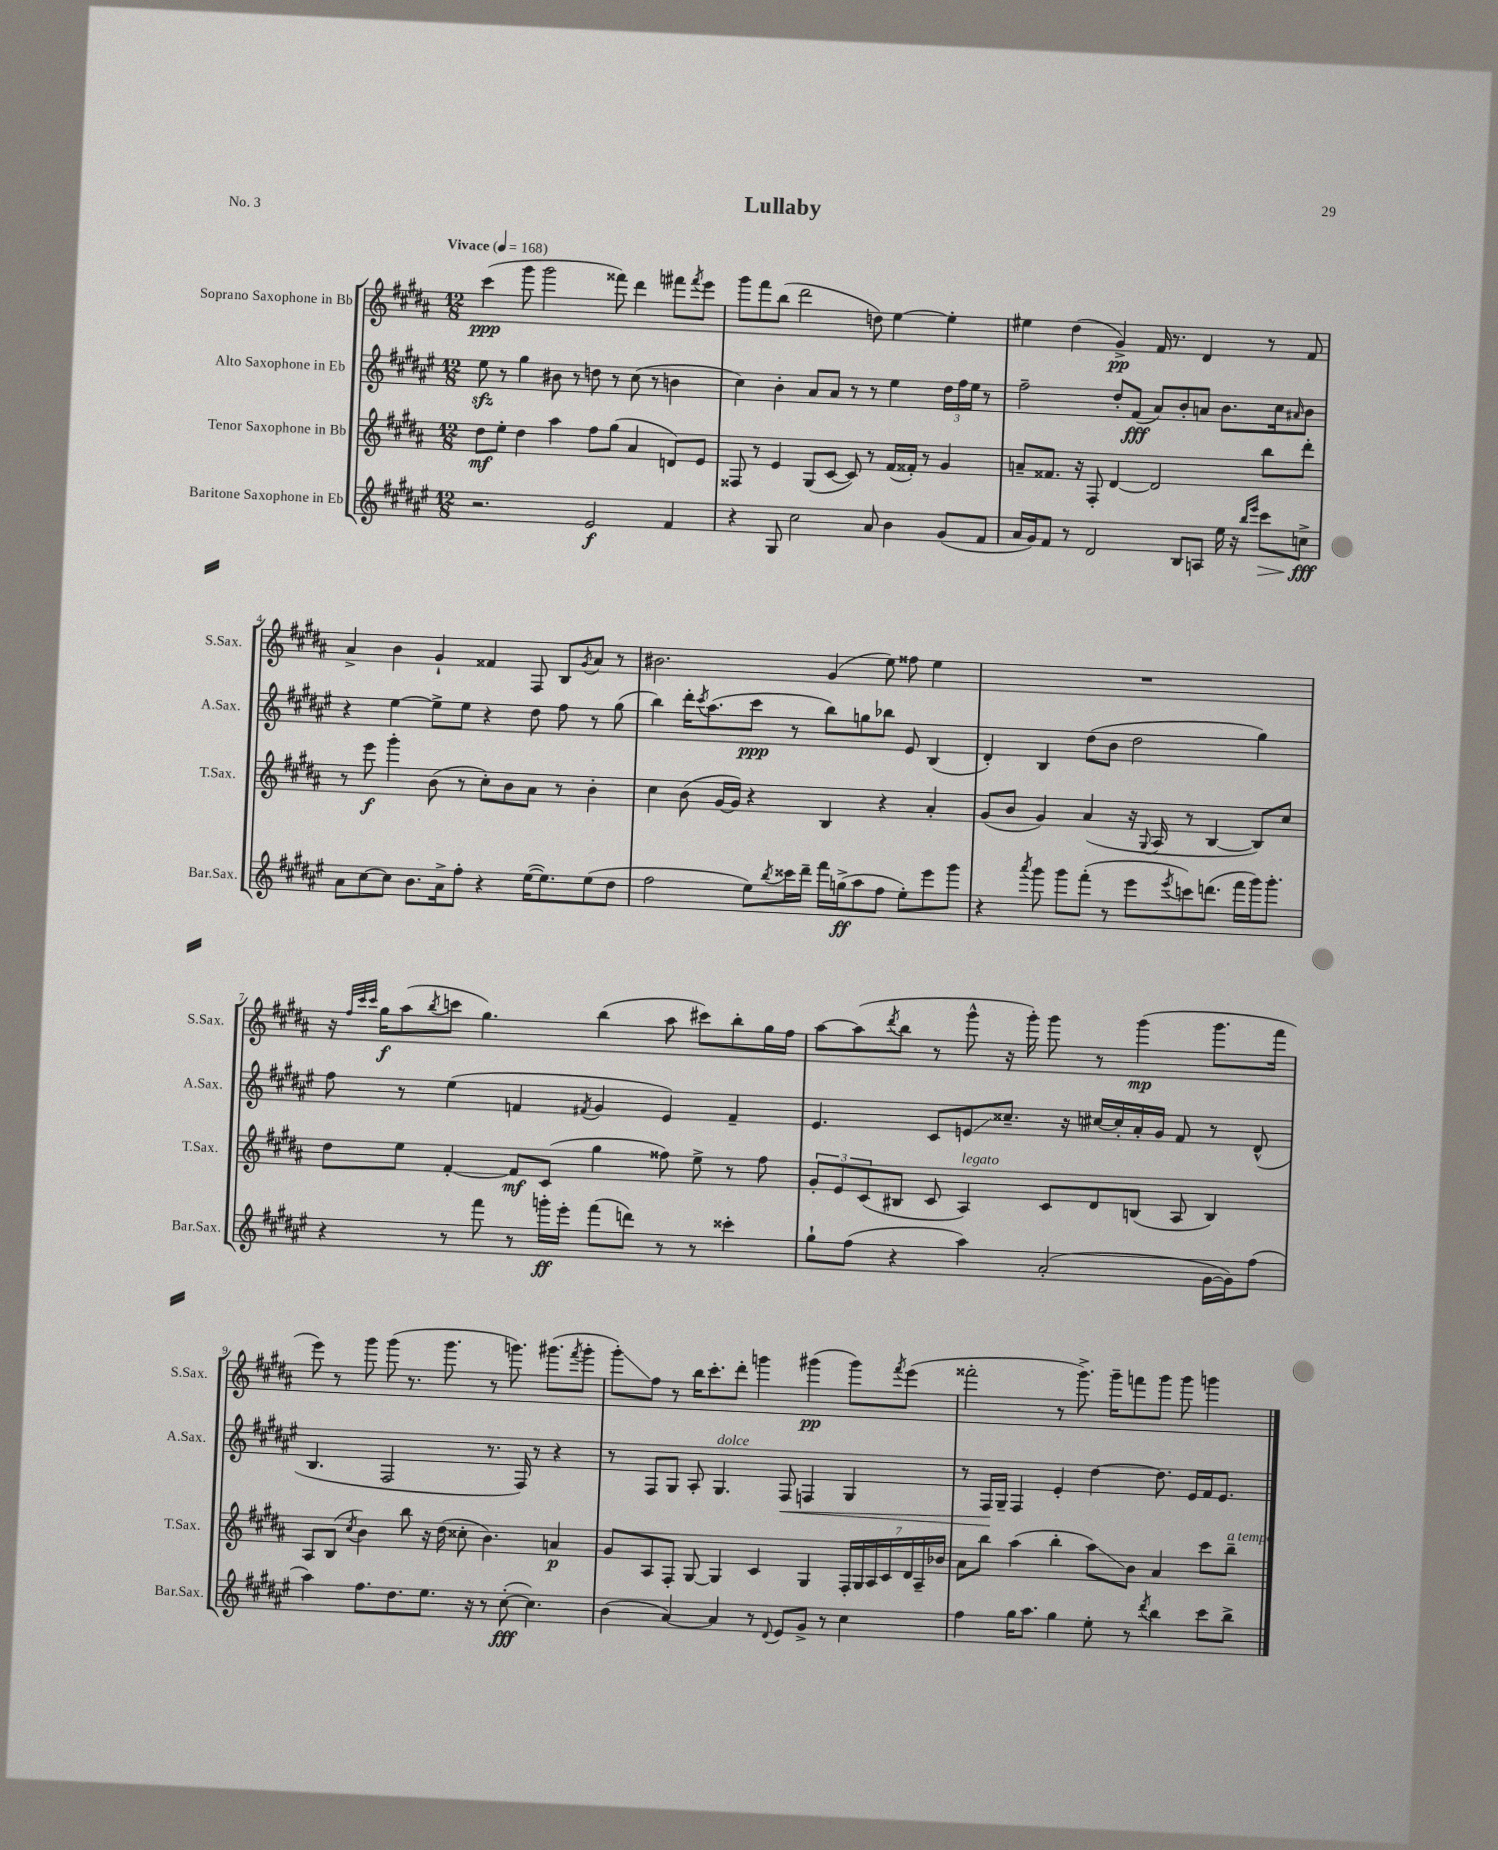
\header { title = "Lullaby" piece = "No. 3" }
<<
\new StaffGroup <<
\new Staff = "s0" \with { instrumentName = "Soprano Saxophone in Bb" shortInstrumentName = "S.Sax." } {
    \clef treble \key b \major \numericTimeSignature \time 12/8 \tempo "Vivace" 4 = 168
    cis'''4\ppp( gis'''8 gis'''2 fisis'''8) dis'''4 fis'''8 \acciaccatura { fis'''8 } e'''8 |
    gis'''8 fis'''8 b''8( dis'''2 d''8) e''4~ e''4-. |
    eis''4 dis''4( gis'4->\pp) fis'16 r8. dis'4 r8 fis'8 |
    ais'4-> b'4 gis'4-! fisis'4 fis8 b8 \acciaccatura { gis'8 } ais'8 r8 |
    bis'2. gis'4( e''8) fisis''8 e''4 |
    R1. |
    r16 \grace { fis''32 cis'''32 cis'''32 } gis''16\f ais''8( \acciaccatura { b''8 } c'''8 gis''4.) b''4( ais''8 cis'''8) b''8-. gis''16 fis''16 |
    ais''8~ ais''8( \acciaccatura { dis'''8 } b''8 r8 gis'''8-^ r16 gis'''16-.) gis'''8 r8 gis'''4\mp( gis'''8. fis'''16 |
    e'''8) r8 gis'''8 gis'''8( r8. gis'''8. r8 g'''8.) gis'''8.( \acciaccatura { fis'''8 } gis'''8-. |
    gis'''8-.\glissando) fis''8 r8 b''16 cis'''8.-. dis'''8-. g'''4 gis'''4\pp( gis'''8) \acciaccatura { fis'''8 } e'''8( |
    fisis'''2-. r8 gis'''8.->) gis'''16-- f'''8 gis'''8 gis'''8 g'''4 \bar "|." |
}
\new Staff = "s1" \with { instrumentName = "Alto Saxophone in Eb" shortInstrumentName = "A.Sax." } {
    \clef treble \key fis \major \numericTimeSignature \time 12/8
    eis''8\sfz r8 gis''4 bis'8 r8 d''8 r8 cis''8( r8 b'4 |
    cis''4) b'4-. ais'8 ais'8 r8 r8 eis''4 \tuplet 3/2 { dis''16 fis''16 eis''16 } r8 |
    fis''2-- dis''8-. fis'8\fff( ais'8) b'8-. a'8 b'8. cis''16 \grace { ais'16 } b'8 |
    r4 eis''4~ eis''8-> eis''8 r4 dis''8 fis''8 r8 gis''8( |
    b''4) dis'''16-. \acciaccatura { cis'''8 } ais''8.( cis'''8\ppp r8 b''8) g''8 bes''8 eis'8 b4( |
    dis'4-.) b4 dis''8( b'8 dis''2 gis''4) |
    fis''8 r8 eis''4( f'4 \acciaccatura { fis'8 } gis'4 eis'4) fis'4-- |
    eis'4. cis'8 e'8\glissando cisis''8.-- r16 cis''16~ cis''16-. ais'16-. gis'16 fis'8 r8 dis'8-^( |
    b4. fis2 r8. fis16) r8 r4 |
    r8 fis8 gis8 ais8-. gis4.^\markup { \italic "dolce" } fis8\< f4 gis4 |
    r8 fis16\! gis16-- fis4 eis'4-. dis''4~ dis''8. eis'16 fis'16 eis'8. \bar "|." |
}
\new Staff = "s2" \with { instrumentName = "Tenor Saxophone in Bb" shortInstrumentName = "T.Sax." } {
    \clef treble \key b \major \numericTimeSignature \time 12/8
    dis''8\mf e''8-. dis''4 ais''4 fis''8 gis''8( ais'4 d'8) e'8 |
    fisis8 r8 e'4 gis8( cis'8~ cis'8) r8 fis'16( fisis'16-.) r8 gis'4 |
    a'8-- fisis'8. r16 fis8-. dis'4~ dis'2 b''8 dis'''8-. |
    r8 e'''8\f gis'''4-. b'8( r8 cis''8-.) b'8 ais'8 r8 b'4-. |
    cis''4 b'8( gis'16~ gis'16) r4 b4 r4 ais'4-. |
    gis'8( b'8 gis'4) ais'4( r16 \appoggiatura { gis8 } ais16 r8 b4~ b8) cis''8 |
    dis''8 e''8 fis'4~-. fis'8\mf cis'8( gis''4 fisis''8) e''8-> r8 fisis''8 |
    \tuplet 3/2 { gis'8-. e'8 cis'8( } bis8 cis'8 ais4^\markup { \italic "legato" }) cis'8 dis'8 b8( ais8 b4) |
    ais8 b8( \acciaccatura { cis''8 } b'4) b''8 r16 dis''16( cisis''8-. b'4.) a'4\p |
    gis'8 ais8 fis8-. gis8~ gis4 cis'4 gis4 \tuplet 7/4 { fis16-. gis16 ais16 cis'16 dis'16 ais16-- bes'16 } |
    ais'8 b''8 ais''4( b''4-. ais''8\glissando) b'8 ais'4 cis'''8 b''8--^\markup { \italic "a tempo" } \bar "|." |
}
\new Staff = "s3" \with { instrumentName = "Baritone Saxophone in Eb" shortInstrumentName = "Bar.Sax." } {
    \clef treble \key fis \major \numericTimeSignature \time 12/8
    r2. eis'2\f fis'4 |
    r4 gis8 cis''2 ais'8 b'4 gis'8( fis'8 |
    ais'16 gis'16) fis'8 r8 dis'2 b8 a8 eis''16 r16 \grace { b''16 eis'''16 } cis'''8\> c''8->\fff\! |
    ais'8 cis''8~ cis''8 b'8. ais'16-> fis''8-. r4 eis''16~( eis''8.) eis''8( dis''8 |
    fis''2 eis''8) \acciaccatura { b''8 } cisis'''16 dis'''16-- fis'''16 g''16->\ff( ais''8 fis''8 eis''8-.) eis'''8 gis'''8 |
    r4 \acciaccatura { ais'''8 } gis'''8 gis'''8 fis'''8-.( r8 eis'''8 \acciaccatura { eis'''8 } c'''8) d'''8.( fis'''16 gis'''16) gis'''8.-. |
    r4 r8 fis'''8 r8 g'''16-.\ff eis'''16-. fis'''8( d'''8) r8 r8 cisis'''4-. |
    gis''8-! fis''8( r4 ais''4) ais'2-.( gis'16~ gis'16) fis''8( |
    ais''4) fis''8. dis''8. eis''8. r16 r8 cis''8~-.\fff( cis''4.) |
    b'4( ais'4~) ais'4 r8 \appoggiatura { dis'8 } eis'8 gis'8-> r8 cis''4 |
    fis''4 gis''16 ais''8. gis''4 eis''8-. r8 \acciaccatura { dis'''8 } b''4 cis'''8 b''8-> \bar "|." |
}
>>
>>
